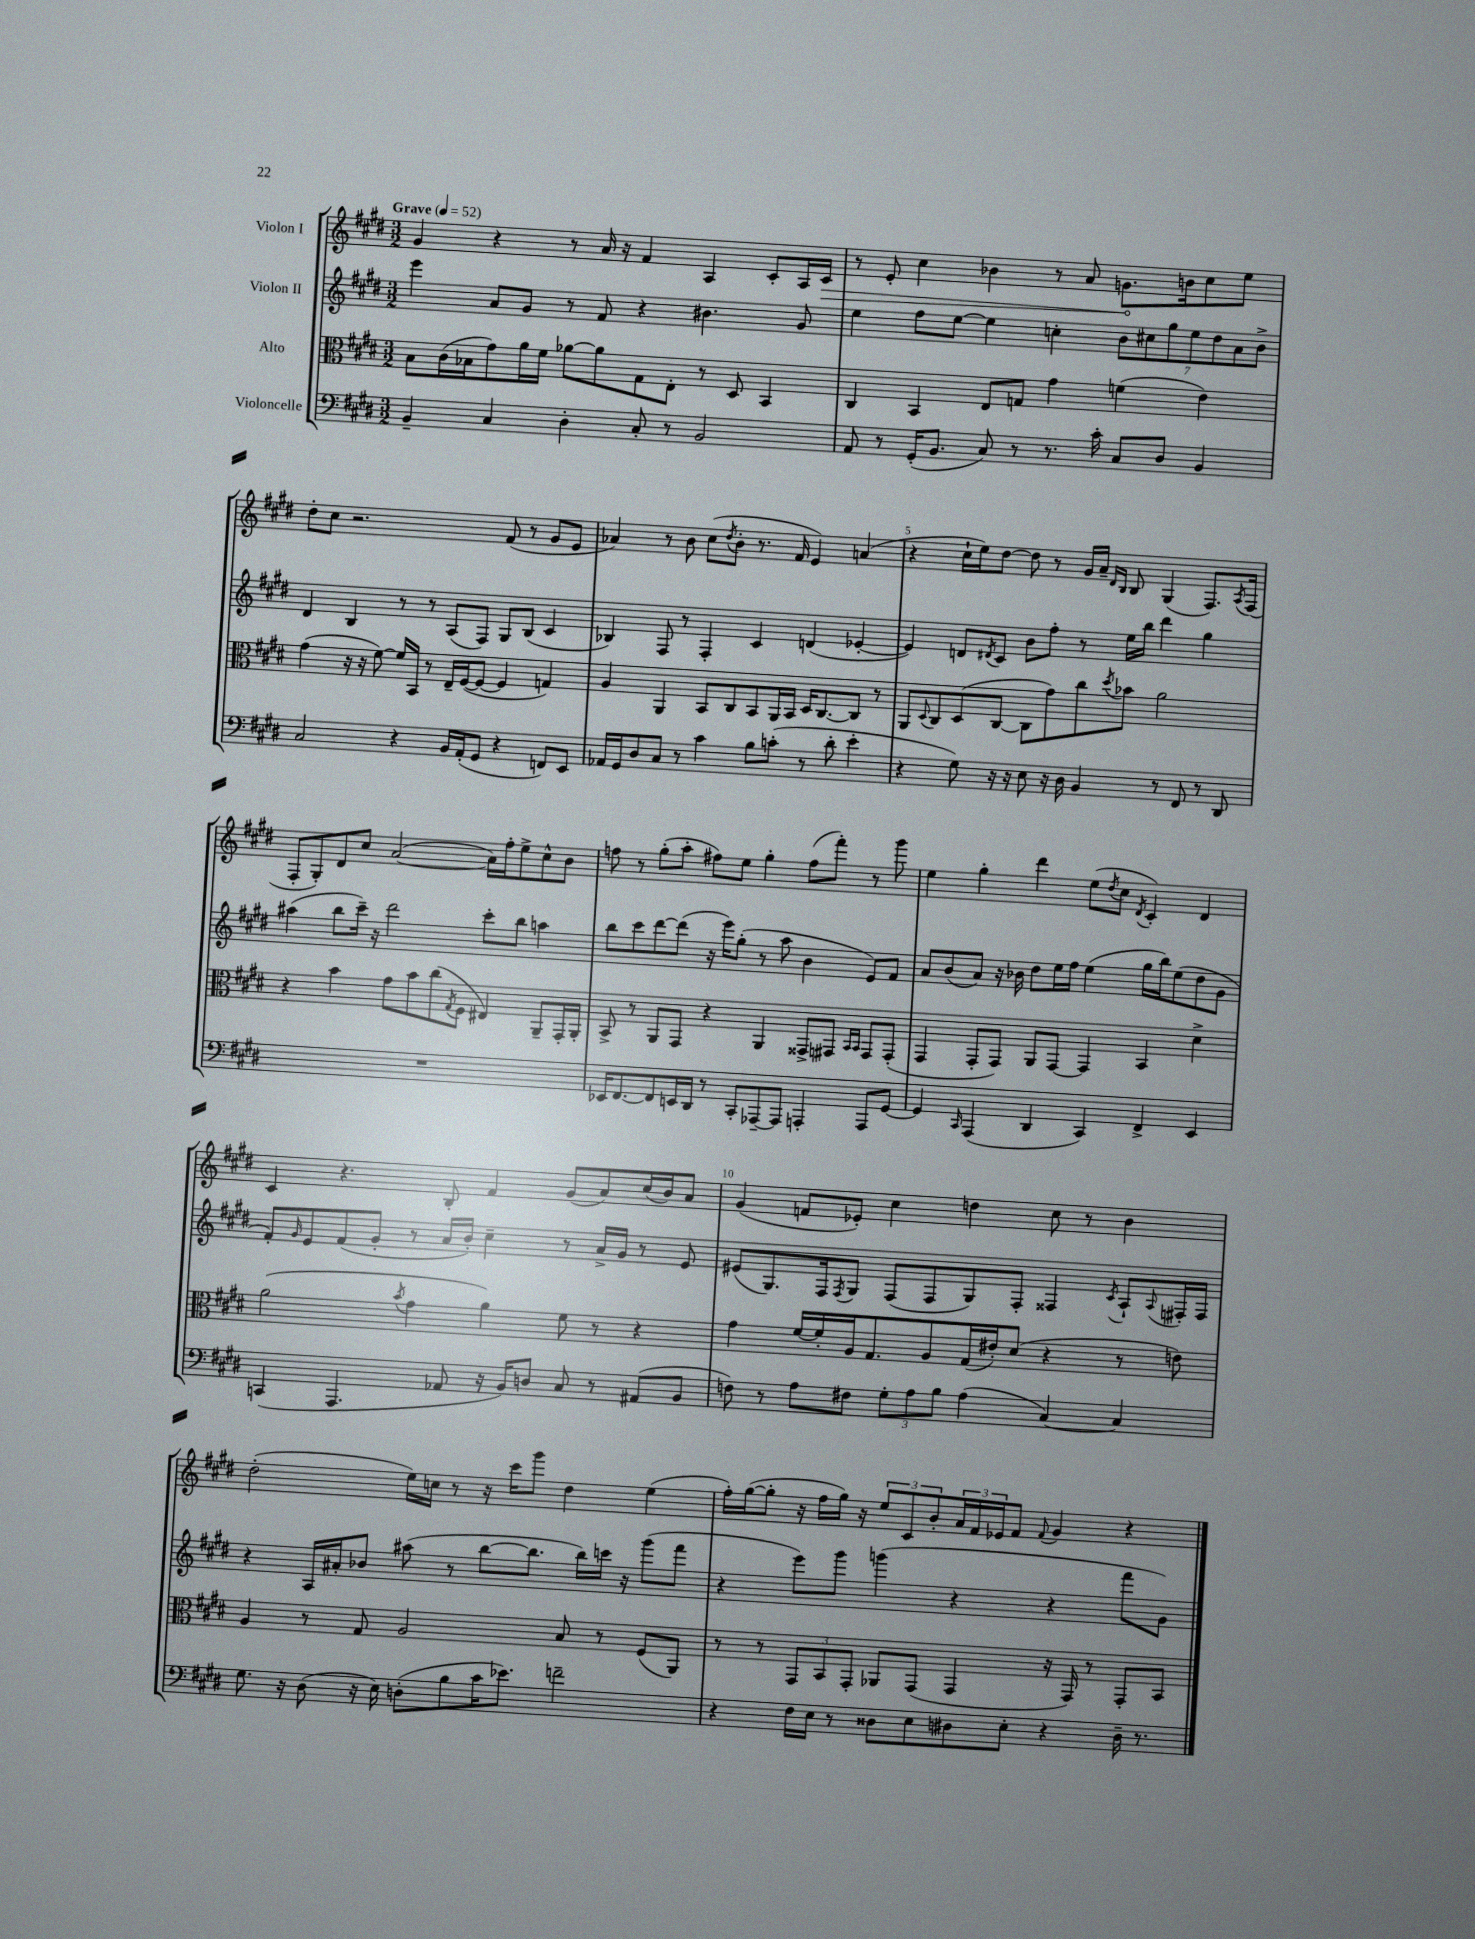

**kern	**kern	**kern	**kern
*staff4	*staff3	*staff2	*staff1
*clefF4	*clefC3	*clefG2	*clefG2
*k[f#c#g#d#]	*k[f#c#g#d#]	*k[f#c#g#d#]	*k[f#c#g#d#]
*M3/2	*M3/2	*M3/2	*M3/2
*MM52	*MM52	*MM52	*MM52
4BB~	8B	4eee	4g#
.	(16c#	.	.
.	16B-	.	.
4C#	8g#)	8a	4r
.	16a	8g#	.
.	16f#	.	.
4D#'	[8a-	8r	8r
.	8a-]	8f#	16a
.	.	.	16r
8C#'	8G#	4r	4f#
8r	8E'	.	.
2BB	8r	4.b#	4A
.	8D#	.	.
.	4BB	.	8c#'
.	.	8g#	16A
.	.	.	16c#
=	=	=	=
8AA	4C#	4ee	8r
8r	.	.	8e'
(16GG#'	4BB	8ff#	4cc#
8.BB	.	.	.
.	.	[8ee	.
8C#)	8E	4ee]	4b-
8r	8G	.	.
8.r	4g#	4cc'	8r
.	.	.	8a
16c#'	.	.	.
8C#	(4f	14b	8.g
.	.	14cc#	.
8D#	.	.	.
.	.	14gg#	.
.	.	.	16b
.	.	14ee	.
4BB	4e)	.	8cc#
.	.	14dd#	.
.	.	14a	.
.	.	.	8ee
.	.	14b^	.
=	=	=	=
2C#	(4g#	4d#	8dd#'
.	.	.	8cc#
.	16r	4B	2.r
.	16r	.	.
.	[8f#)	.	.
4r	16f#]	8r	.
.	16BB	.	.
.	8r	8r	.
16BB	16E~	(8A	.
(16AA'	([16F#	.	.
8GG#	8F#_	8F#)	.
4r	4F#]	8G#	(8f#
.	.	(8B	8r
8FF)	4G)	4c#	8g#
8EE	.	.	8e
=	=	=	=
16AA-	4A	4B-)	4a-)
16GG#	.	.	.
8D#	.	.	.
8C#	4AA	8F#	8r
8r	.	8r	8b
4c#	8BB	4F#'	(8cc#
.	.	.	8qdd#
.	8C#	.	8b'
8B	8BB	4c#	8.r
(8c'	16AA	.	.
.	16BB	.	16f#
8r	16D#	(4d	4e)
.	[8.C#	.	.
8d#'	.	.	.
4e'	8C#]	[4e-'	(4a
.	8r	.	.
=	=	=	=
4r	8AA	4e-])	4r
.	8qqD#	.	.
.	8C#	.	.
8G#)	(8D#	8d	16cc#`
.	.	.	16ee)
.	.	8qd#	.
16r	[8C#	8c#	[8dd#
16r	.	.	.
8E	8C#]	8b	8dd#]
16r	8g#)	8ff#'	8r
16D#	.	.	.
4BB	8cc#	8r	16g#
.	.	.	16a~
.	.	.	16qqd#
.	8qdd#	.	16qqB
.	8b-	16ee	8B
.	.	16bb	.
8r	2a	4ddd#	(4G#
8FF#	.	.	.
8r	.	4gg#	8.F#)
8DD#	.	.	.
.	.	.	8qA
.	.	.	(16F#
=	=	=	=
1.r	4r	(4aa#	8F#'
.	.	.	8G#')
.	4b	8bb	8d#
.	.	16ccc#~)	8cc#
.	.	16r	.
.	8g#	2ddd#	([2a
.	8b	.	.
.	(8cc#	.	.
.	8qG#	.	.
.	8F#	.	.
.	4E#)	8ccc#'	16a])
.	.	.	16ff#'
.	.	8bb	8ee^
.	8AA~	4aa	8cc#^^
.	16GG#'	.	8b
.	16AA'	.	.
=	=	=	=
16EE-	8BB^	8bb	8ff
[8.FF#	.	.	.
.	8r	8ccc#	8r
8FF#]	8AA	[8ddd#	(8gg#'
16EE	8GG#	(8ddd#]	8aa'
16DD#	.	.	.
8r	4r	16r	8ff#)
.	.	16eee)	.
8CC#'	.	(8gg#'	8ee
[8AAA-~	4AA	8r	4gg#'
8AAA-]	.	8aa	.
4AAA'	8GG##^	4b	(8ff#
.	8GG#	.	8fff#')
.	16qqBB	.	.
.	16qqBB	.	.
8AAA	8GG#	8e)	8r
[8GG#	(8GG#'	8f#	8ggg#
=	=	=	=
4GG#]	4GG#	8a	4ee
.	.	(8b	.
16qqCC#	.	.	.
(4AAA	8GG#'	8a)	4gg#'
.	8GG#)	16r	.
.	.	16b-	.
4DD#	8AA	8dd#	4ddd#
.	[8GG#	16ee	.
.	.	16ff#	.
4CC#)	4GG#]	(4ee	(8ee
.	.	.	8qdd#
.	.	.	8cc#
.	.	.	8qd#
4FF#^	4BB	16gg#	4c#')
.	.	16bb)	.
.	.	(8ee	.
4EE	4d#^	8dd#	4d#
.	.	8g#	.
=	=	=	=
(4CC	(2a	8f#')	4c#
.	.	16qqg#	.
.	.	8e	.
4.AAA	.	(8f#	4.r
.	.	8g#'	.
.	8qb	.	.
.	4g#	8r	.
8AA-	.	16a	8B'
.	.	16b')	.
16r	4a)	4cc#~	4f#
16BB)	.	.	.
8D	.	.	.
8C#	8f#	8r	(8g#
8r	8r	16a^	8a)
.	.	16g#	.
(8AA#	4r	8r	(16cc#
.	.	.	16b)
8BB	.	8e	8a
=	=	=	=
8F)	4g#	(8e#	(4g#
8r	.	8.G#)	.
8A	[16f#	.	8f
.	16f#']	16F#	.
.	.	8qF#	.
8F#	16A	8G#	8e-')
.	8.G#	.	.
12G#'	.	(8F#	4cc#
12A	.	.	.
.	8A	8F#	.
12B	.	.	.
(4A	(16G#	8G#)	4dd
.	16e#')	.	.
.	(8d#	8F#'	.
[4C#)	4r	4F##	8cc#
.	.	.	8r
.	.	8qc#	.
4C#]	8r	8A`	4b
.	.	8qqA	.
.	8e)	16F#'	.
.	.	16F#	.
=	=	=	=
8.G#	4A	4r	(2dd#'
16r	.	.	.
(8D#	8r	16A	.
.	.	16a#'	.
16r	8G#	8b-	.
16E)	.	.	.
(8D'	2A	(8aa#	16ee)
.	.	.	16cc
8B	.	8r	8r
16c#	.	[8bb	16r
8.e-)	.	.	16ccc#
.	.	8.bb]	8ggg#
2f~	8B	.	4dd#
.	.	16bb)	.
.	8r	16ccc	.
.	.	16r	.
.	(8F#	(8ggg#	(4ee
.	8AA)	8fff#	.
=	=	=	=
4r	8r	4r	16ff#')
.	.	.	([16gg#
.	8r	.	8gg#']
16F#	12GG#	8eee)	16r
16E	.	.	16ff#
.	12BB	.	.
8r	.	8ggg#	16gg#)
.	12GG#'	.	.
.	.	.	16r
8D##	8AA-	(4ggg	12ee
.	.	.	12c#
8E	(8GG#	.	.
.	.	.	12b'
8D#	4GG#	4r	24a
.	.	.	24f#
.	.	.	24e-
8E'	.	.	8f#
.	.	.	8qqf#
4r	16r	4r	4g#
.	16GG#)	.	.
.	8r	.	.
16D#~	8GG#'	8fff#	4r
8.r	.	.	.
.	8BB	8g#)	.
==	==	==	==
*-	*-	*-	*-
